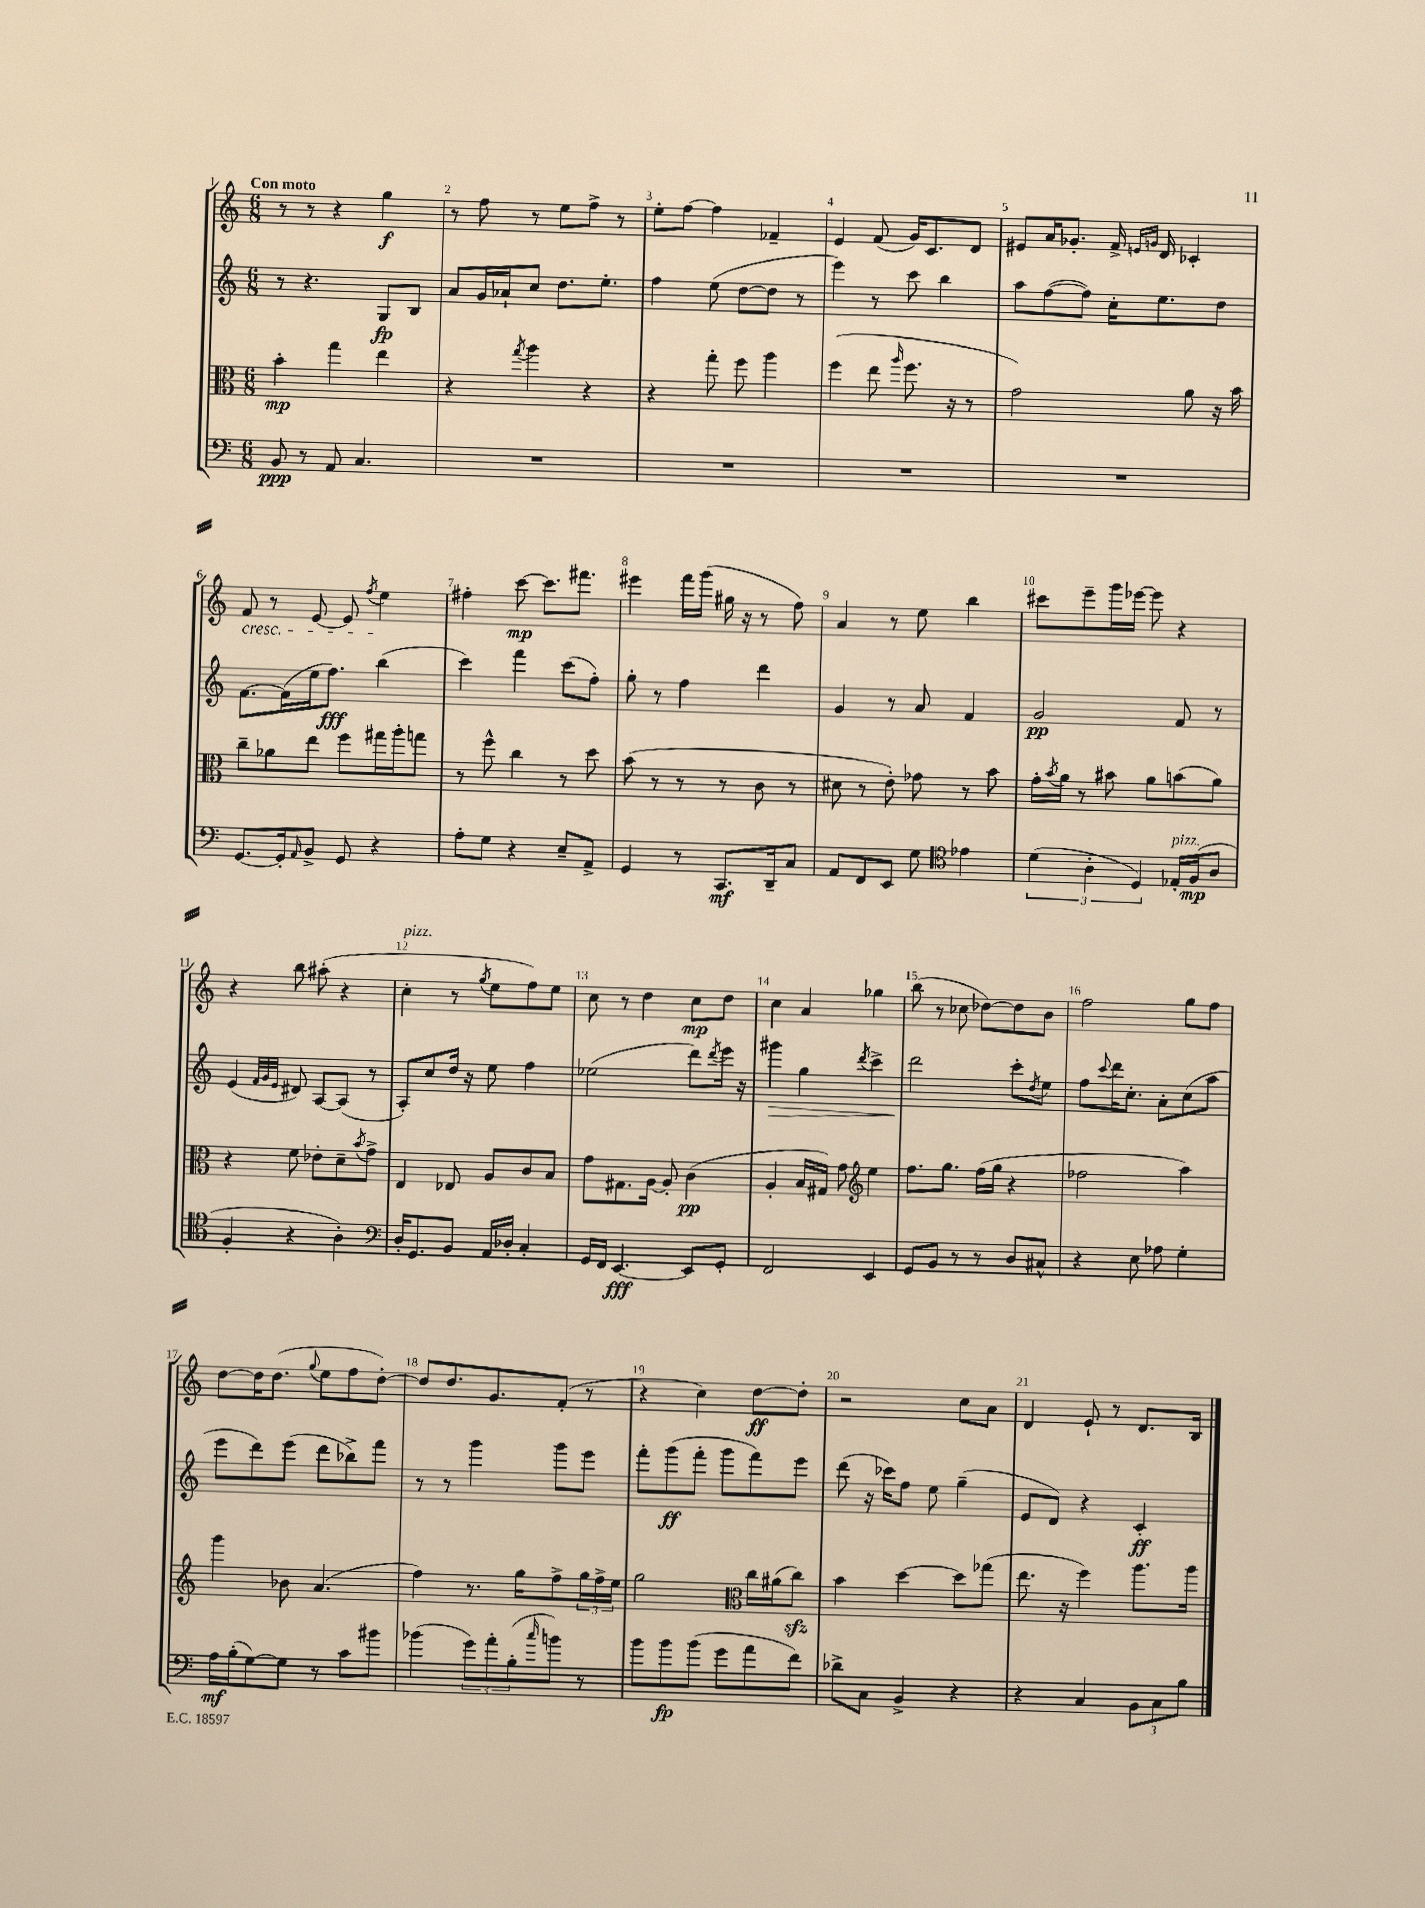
<<
\new StaffGroup <<
\new Staff = "s0" {
    \clef treble \key c \major \numericTimeSignature \time 6/8 \tempo "Con moto"
    r8 r8 r4 g''4\f |
    r8 f''8 r8 e''8 f''8-> r8 |
    e''8-. f''8~ f''4 fes'4-- |
    e'4 f'8( g'16) c'8. d'8 |
    eis'8 a'16 ges'8.-. f'16-> \grace { e'16 g'16 } d'16 ces'4-. |
    f'8\cresc r8 e'8~ e'8 \acciaccatura { f''8 } e''4\! |
    fis''4-. c'''8~\mp c'''8. fis'''8. |
    eis'''4 f'''16 g'''16( gis''16 r16 r8 f''8) |
    a'4 r8 e''8 b''4 |
    cis'''8 e'''8-- g'''16 ees'''16~ ees'''8 r4 |
    r4 b''8 ais''8-.( r4 |
    c''4-.^\markup { \italic "pizz." } r8 \acciaccatura { g''8 } e''8 f''8) e''8 |
    c''8 r8 d''4 c''8\mp d''8 |
    c''4 a'4 ges''4 |
    b''8( r8 ces''8 des''8~) des''8 b'8 |
    f''2 g''8 f''8 |
    d''8~ d''16 d''8.( \appoggiatura { g''8 } e''8 f''8 d''8~-.) |
    d''8 d''8. g'8. f'8-.( r8 |
    r4 c''4) d''8~\ff d''8-. |
    r2 c''8 a'8 |
    d'4 e'8-! r8 d'8. b16 \bar "|." |
}
\new Staff = "s1" {
    \clef treble \key c \major \numericTimeSignature \time 6/8
    r8 r4. g8\fp b8 |
    a'8 g'16 aes'16-! c''8 d''8. e''8.-. |
    f''4 e''8( d''8~ d''8 r8 |
    e'''4) r8 c'''8 b''4 |
    a''8 f''8~( f''8) c''16-. e''8. d''8 |
    f'8.~ f'16( e''16 f''8.\fff) b''4( |
    c'''4) f'''4 c'''8( f''8-.) |
    g''8-. r8 f''4 d'''4 |
    g'4 r8 a'8 f'4 |
    g'2\pp f'8 r8 |
    e'4( \grace { f'32 g'32 e'32 } dis'8) a8~ a8( r8 |
    a8-.) c''8 d''16 r16 e''8 f''4 |
    ees''2( d'''8) \acciaccatura { d'''8 } e'''16 r16 |
    gis'''4\> g''4 \acciaccatura { d'''8 } c'''4-> |
    d'''2\! c'''8-. \acciaccatura { d''8 } e''8 |
    f''8 \appoggiatura { c'''8 } d'''16 c''8.-. a'8-. c''8( a''8 |
    e'''8 d'''8) e'''8( d'''8 bes''8->) f'''8 |
    r8 r8 g'''4 g'''8 e'''8 |
    f'''8-. g'''8\ff( f'''8-. g'''8 f'''8) e'''8 |
    d'''8( r16 ces'''16) f''8 e''8 g''4--( |
    e'8 d'8) r4 c'4-.\ff \bar "|." |
}
\new Staff = "s2" {
    \clef alto \key c \major \numericTimeSignature \time 6/8
    b'4-.\mp g''4 e''4 |
    r4 \acciaccatura { g''8 } a''4 r4 |
    r4 g''8-. f''8 a''4 |
    f''4( e''8 \grace { a''16 } f''8. r16 r8 |
    g'2) a'8 r16 b'16 |
    c''8-- aes'8 e''8 f''8 gis''16 a''16-. g''8 |
    r8 f''8-^ c''4 r8 d''8 |
    b'8( r8 r8 r8 c'8 r8 |
    dis'8 r8 e'8-.) ges'8 r8 b'8 |
    g'16-. \acciaccatura { b'8 } a'16 r8 bis'8 a'8 b'8( a'8) |
    r4 f'8 ees'8-. d'8-- \acciaccatura { b'8 } g'8-> |
    e4 ees8 a8 c'8 b8 |
    g'8 gis8. a16~ a8-. c'4\pp( |
    a4-. b16 gis16) g'8 \clef treble e''4 |
    f''8. g''8. f''16( g''16 r4 |
    fes''2 a''4) |
    g'''4 bes'8 a'4.( |
    f''4) r8. g''16 f''8-> \tuplet 3/2 { g''16 f''16-> e''16 } |
    g''2 \clef alto c''16 ais'16( c''8\sfz) |
    b'4 d''4~ d''8 ges''8( |
    e''8. r16 f''4) a''8. a''16 \bar "|." |
}
\new Staff = "s3" {
    \clef bass \key c \major \numericTimeSignature \time 6/8
    b,8\ppp r8 a,8 c4. |
    R2. |
    R2. |
    R2. |
    R2. |
    g,8.~ g,16-. \grace { a,16 } b,8-> g,8 r4 |
    a8-. g8 r4 e8-- a,8-> |
    g,4 r8 c,8.\mf d,16-- c8 |
    a,8 f,8 e,8 g8 \clef tenor ees'4 |
    \tuplet 3/2 { d'4( a4-. d4) } ees16-.^\markup { \italic "pizz." } f16\mp( a8 |
    f4-. r4 a4-.) |
    \clef bass d16-. g,8. b,8 a,16 des16-. c4-. |
    g,16 f,16 e,4.~\fff e,8 g,8-. |
    f,2 e,4 |
    g,8 b,8 r8 r8 d8 cis8-^ |
    r4 e8 aes8 g4-. |
    a16\mf b16-.( g8~) g8 r8 c'8 bis'8 |
    bes'4( \tuplet 3/2 { g'8) a'8-. b8-.( } \grace { c''16 } b'8) r8 |
    b'8 b'8\fp b'8( g'8 a'8 f'8) |
    des'8-> c8 b,4-> r4 |
    r4 c4 \tuplet 3/2 { b,8 c8 b8 } \bar "|." |
}
>>
>>
\layout { \context { \Score \override BarNumber.break-visibility = ##(#f #t #t) barNumberVisibility = #all-bar-numbers-visible } }
